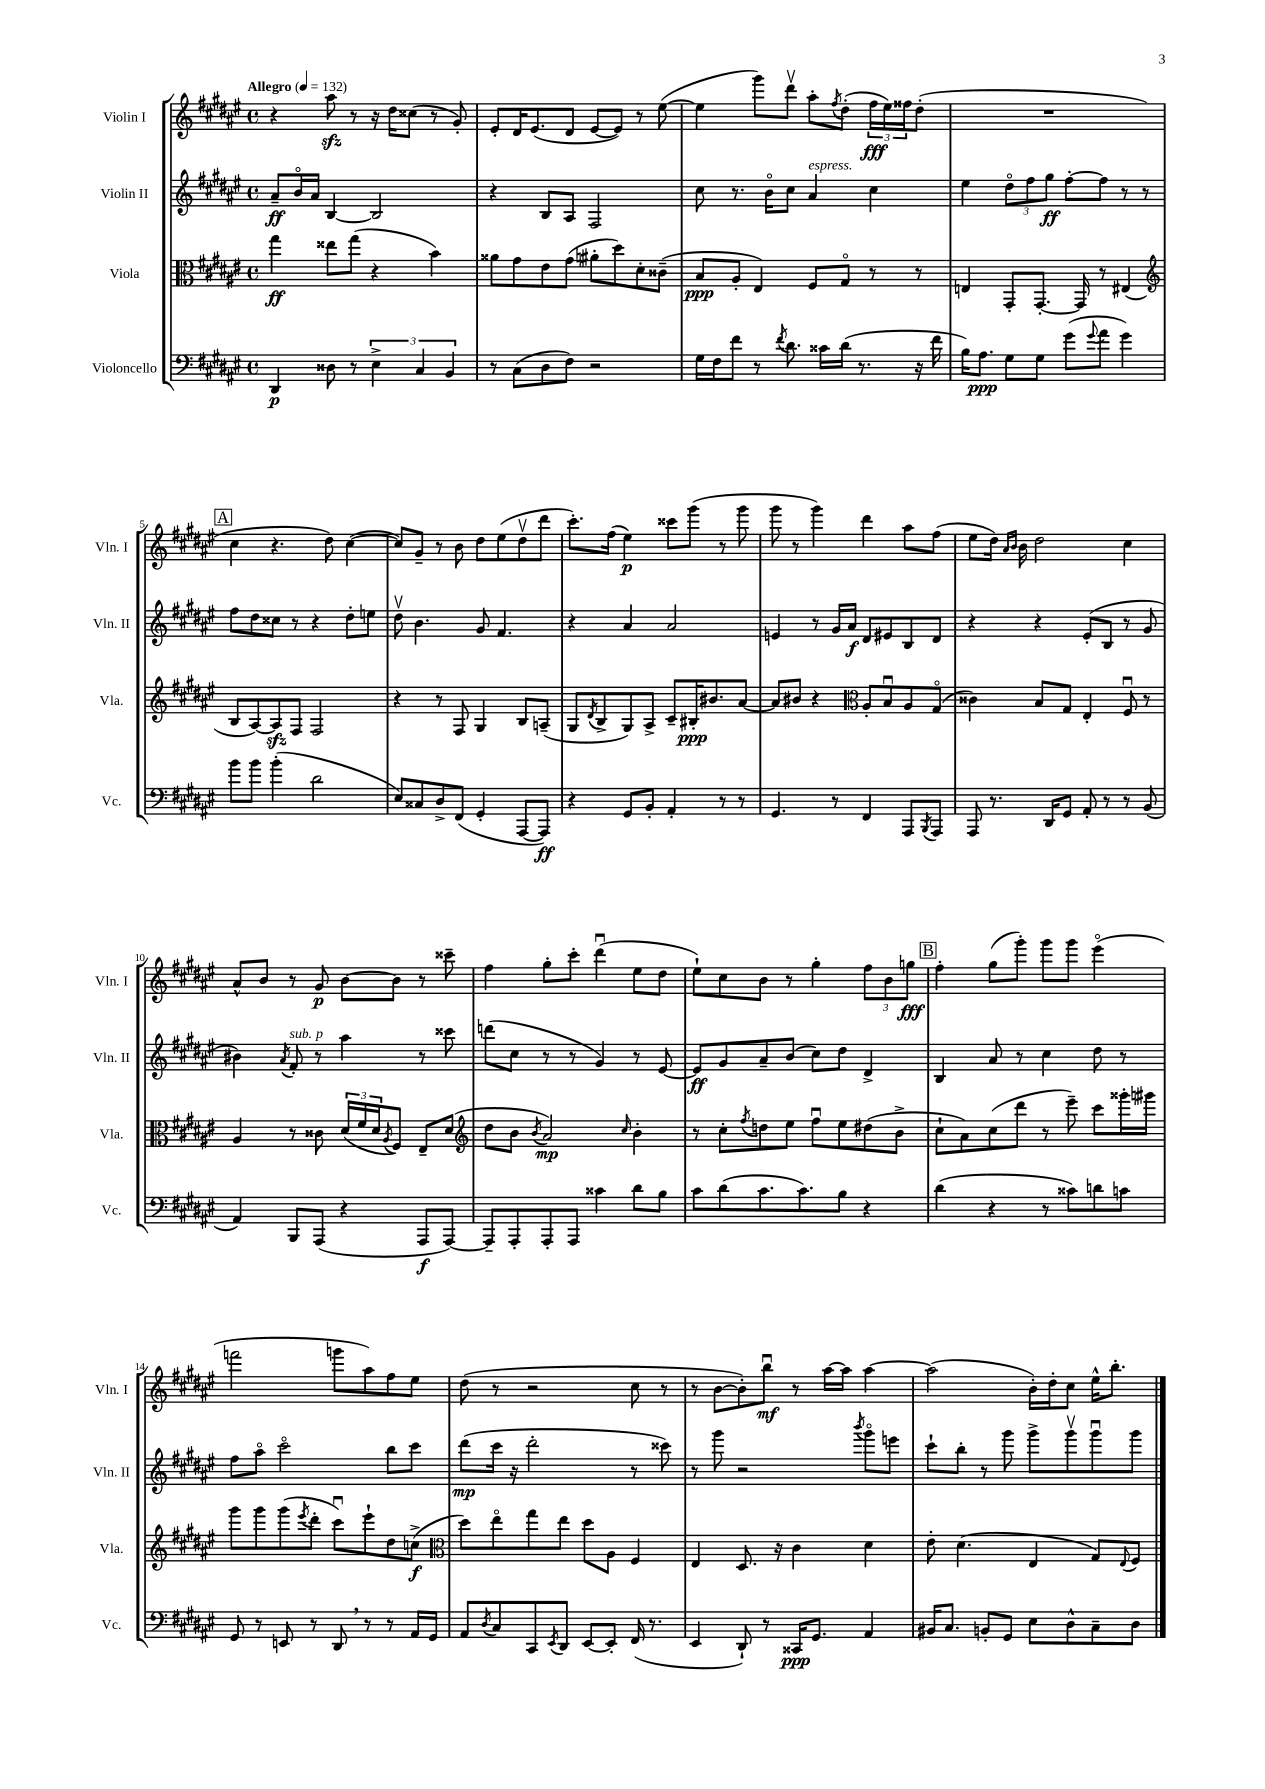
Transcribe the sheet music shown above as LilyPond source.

<<
\new StaffGroup <<
\new Staff = "s0" \with { instrumentName = "Violin I" shortInstrumentName = "Vln. I" } {
    \clef treble \key fis \major \defaultTimeSignature \time 4/4 \tempo "Allegro" 4 = 132
    r4 ais''8\sfz r8 r16 dis''16 cisis''8( r8 gis'8-.) |
    eis'8-. dis'16 eis'8.( dis'8 eis'8~ eis'8) r8 eis''8~( |
    eis''4 gis'''8) dis'''8\upbow ais''8-. \acciaccatura { fis''8 } dis''8-.( \tuplet 3/2 { fis''16\fff eis''16) fisis''16 } dis''8-.( |
    R1 |
    \mark \markup { \box "A" } cis''4 r4. dis''8) cis''4~( |
    cis''8) gis'8-- r8 b'8 dis''8 eis''8( dis''8\upbow dis'''8 |
    cis'''8.-.) fis''16( eis''4\p) cisis'''8 gis'''8( r8 gis'''8 |
    gis'''8 r8 gis'''4) dis'''4 ais''8 fis''8( |
    eis''8 dis''16) \grace { ais'16 b'16 } b'16 dis''2 cis''4 |
    ais'8-^ b'8 r8 gis'8\p b'8~ b'8 r8 cisis'''8-- |
    fis''4 gis''8-. cis'''8-. dis'''4\downbow( eis''8 dis''8 |
    eis''8-!) cis''8 b'8 r8 gis''4-. \tuplet 3/2 { fis''8 b'8 g''8\fff } |
    \mark \markup { \box "B" } fis''4-. gis''8( gis'''8-.) gis'''8 gis'''8 eis'''4\flageolet( |
    f'''2 g'''8 ais''8) fis''8 eis''8 |
    dis''8( r8 r2 cis''8 r8 |
    r8 b'8~ b'8-.) b''8\downbow\mf r8 ais''16~ ais''16 ais''4~ |
    ais''2( b'16-.) dis''16-. cis''8 eis''16-^ b''8.-. \bar "|." |
}
\new Staff = "s1" \with { instrumentName = "Violin II" shortInstrumentName = "Vln. II" } {
    \clef treble \key fis \major \defaultTimeSignature \time 4/4
    ais'8--\ff b'16\flageolet ais'16 b4~ b2 |
    r4 b8 ais8 fis2 |
    cis''8 r8. b'16\flageolet cis''8 ais'4^\markup { \italic "espress." } cis''4 |
    eis''4 \tuplet 3/2 { dis''8\flageolet fis''8 gis''8\ff } fis''8~-. fis''8 r8 r8 |
    \mark \markup { \box "A" } fis''8 dis''8 cisis''8 r8 r4 dis''8-. e''8 |
    dis''8\upbow b'4. gis'8 fis'4. |
    r4 ais'4 ais'2 |
    e'4 r8 gis'16 ais'16\f dis'8 eis'8 b8 dis'8 |
    r4 r4 eis'8-.( b8 r8 gis'8 |
    bis'4) \acciaccatura { ais'8 } fis'8-.^\markup { \italic "sub. p" } r8 ais''4 r8 cisis'''8 |
    d'''8( cis''8 r8 r8 gis'4) r8 eis'8~ |
    eis'8\ff gis'8 ais'8-- b'8( cis''8) dis''8 dis'4-> |
    \mark \markup { \box "B" } b4 ais'8 r8 cis''4 dis''8 r8 |
    fis''8 ais''8\flageolet cis'''2\flageolet b''8 cis'''8 |
    dis'''8\mp( cis'''16 r16 dis'''2-. r8 cisis'''8) |
    r8 gis'''8 r2 \acciaccatura { b'''8 } gis'''8\flageolet e'''8 |
    cis'''8-! b''8-. r8 gis'''8 gis'''8-> gis'''8\upbow gis'''8\downbow gis'''8 \bar "|." |
}
\new Staff = "s2" \with { instrumentName = "Viola" shortInstrumentName = "Vla." } {
    \clef alto \key fis \major \defaultTimeSignature \time 4/4
    gis''4\ff eisis''8 gis''8( r4 b'4) |
    aisis'8 gis'8 eis'8 gis'8( ais'8-. dis''8) dis'8-. cisis'8--( |
    b8\ppp ais8-. eis4) fis8 gis8\flageolet r8 r8 |
    e4 gis,8-. gis,8.~-. gis,16 r8 eis4( |
    \mark \markup { \box "A" } \clef treble b8 ais8~) ais8\sfz fis8 fis2 |
    r4 r8 fis8 gis4 b8 a8--( |
    gis8 \acciaccatura { dis'8 } b8-> gis8) ais8-> cis'8-- bis16-.\ppp bis'8. ais'8~ |
    ais'8 bis'8 r4 \clef alto ais8-. b8\downbow ais8 gis8\flageolet( |
    cisis'4) b8 gis8 eis4-. fis8\downbow r8 |
    ais4 r8 cisis'8 \tuplet 3/2 { dis'16( fis'16 dis'16 } \acciaccatura { ais8 } fis8) eis8-- dis'8( |
    \clef treble dis''8 b'8 \acciaccatura { b'8 } ais'2\mp) \grace { cis''16 } b'4-. |
    r8 cis''8-. \acciaccatura { fis''8 } d''8 eis''8 fis''8\downbow eis''8 dis''8( b'8-> |
    \mark \markup { \box "B" } cis''8-! ais'8) cis''8( dis'''8 r8 eis'''8--) cis'''8 gisis'''16-. gis'''16 |
    gis'''8 gis'''8 gis'''8( \acciaccatura { eis'''8 } dis'''8-. cis'''8\downbow) eis'''8-! dis''8 c''8->\f( |
    \clef alto dis''8) eis''8\flageolet gis''8 eis''8 dis''8 ais8 fis4 |
    eis4 dis8. r16 cis'4 dis'4 |
    eis'8-. dis'4.( eis4 gis8) \appoggiatura { eis8 } fis8 \bar "|." |
}
\new Staff = "s3" \with { instrumentName = "Violoncello" shortInstrumentName = "Vc." } {
    \clef bass \key fis \major \defaultTimeSignature \time 4/4
    dis,4\p disis8 r8 \tuplet 3/2 { eis4-> cis4 b,4 } |
    r8 cis8( dis8 fis8) r2 |
    gis16 fis16 fis'8 r8 \acciaccatura { fis'8 } dis'8. cisis'16 dis'16( r8. r16 fis'16 |
    b16) ais8.\ppp gis8 gis8 gis'8( \appoggiatura { gis'8 } ais'8 gis'4) |
    \mark \markup { \box "A" } b'8 b'8 b'4-.( dis'2 |
    eis8) cisis8 dis8-> fis,8( gis,4-. ais,,8~ ais,,8\ff) |
    r4 gis,8 b,8-. ais,4-. r8 r8 |
    gis,4. r8 fis,4 ais,,8 \acciaccatura { b,,8 } ais,,8 |
    ais,,8 r8. dis,16 gis,8 ais,8-. r8 r8 b,8( |
    ais,4) b,,8 ais,,8( r4 ais,,8\f ais,,8~) |
    ais,,8-- ais,,8-. ais,,8-. ais,,8 cisis'4 dis'8 b8 |
    cis'8 dis'8( cis'8. cis'8.) b8 r4 |
    \mark \markup { \box "B" } dis'4( r4 r8 cisis'8) d'8 c'8 |
    gis,8 r8 e,8 r8 dis,8 \breathe r8 r8 ais,16 gis,16 |
    ais,8 \acciaccatura { dis8 } cis8 cis,8 \acciaccatura { eis,8 } dis,8 eis,8~ eis,8-. fis,16( r8. |
    eis,4 dis,8-!) r8 cisis,16\ppp gis,8. ais,4 |
    bis,16 cis8. b,8-. gis,8 eis8 dis8-^ cis8-- dis8 \bar "|." |
}
>>
>>
